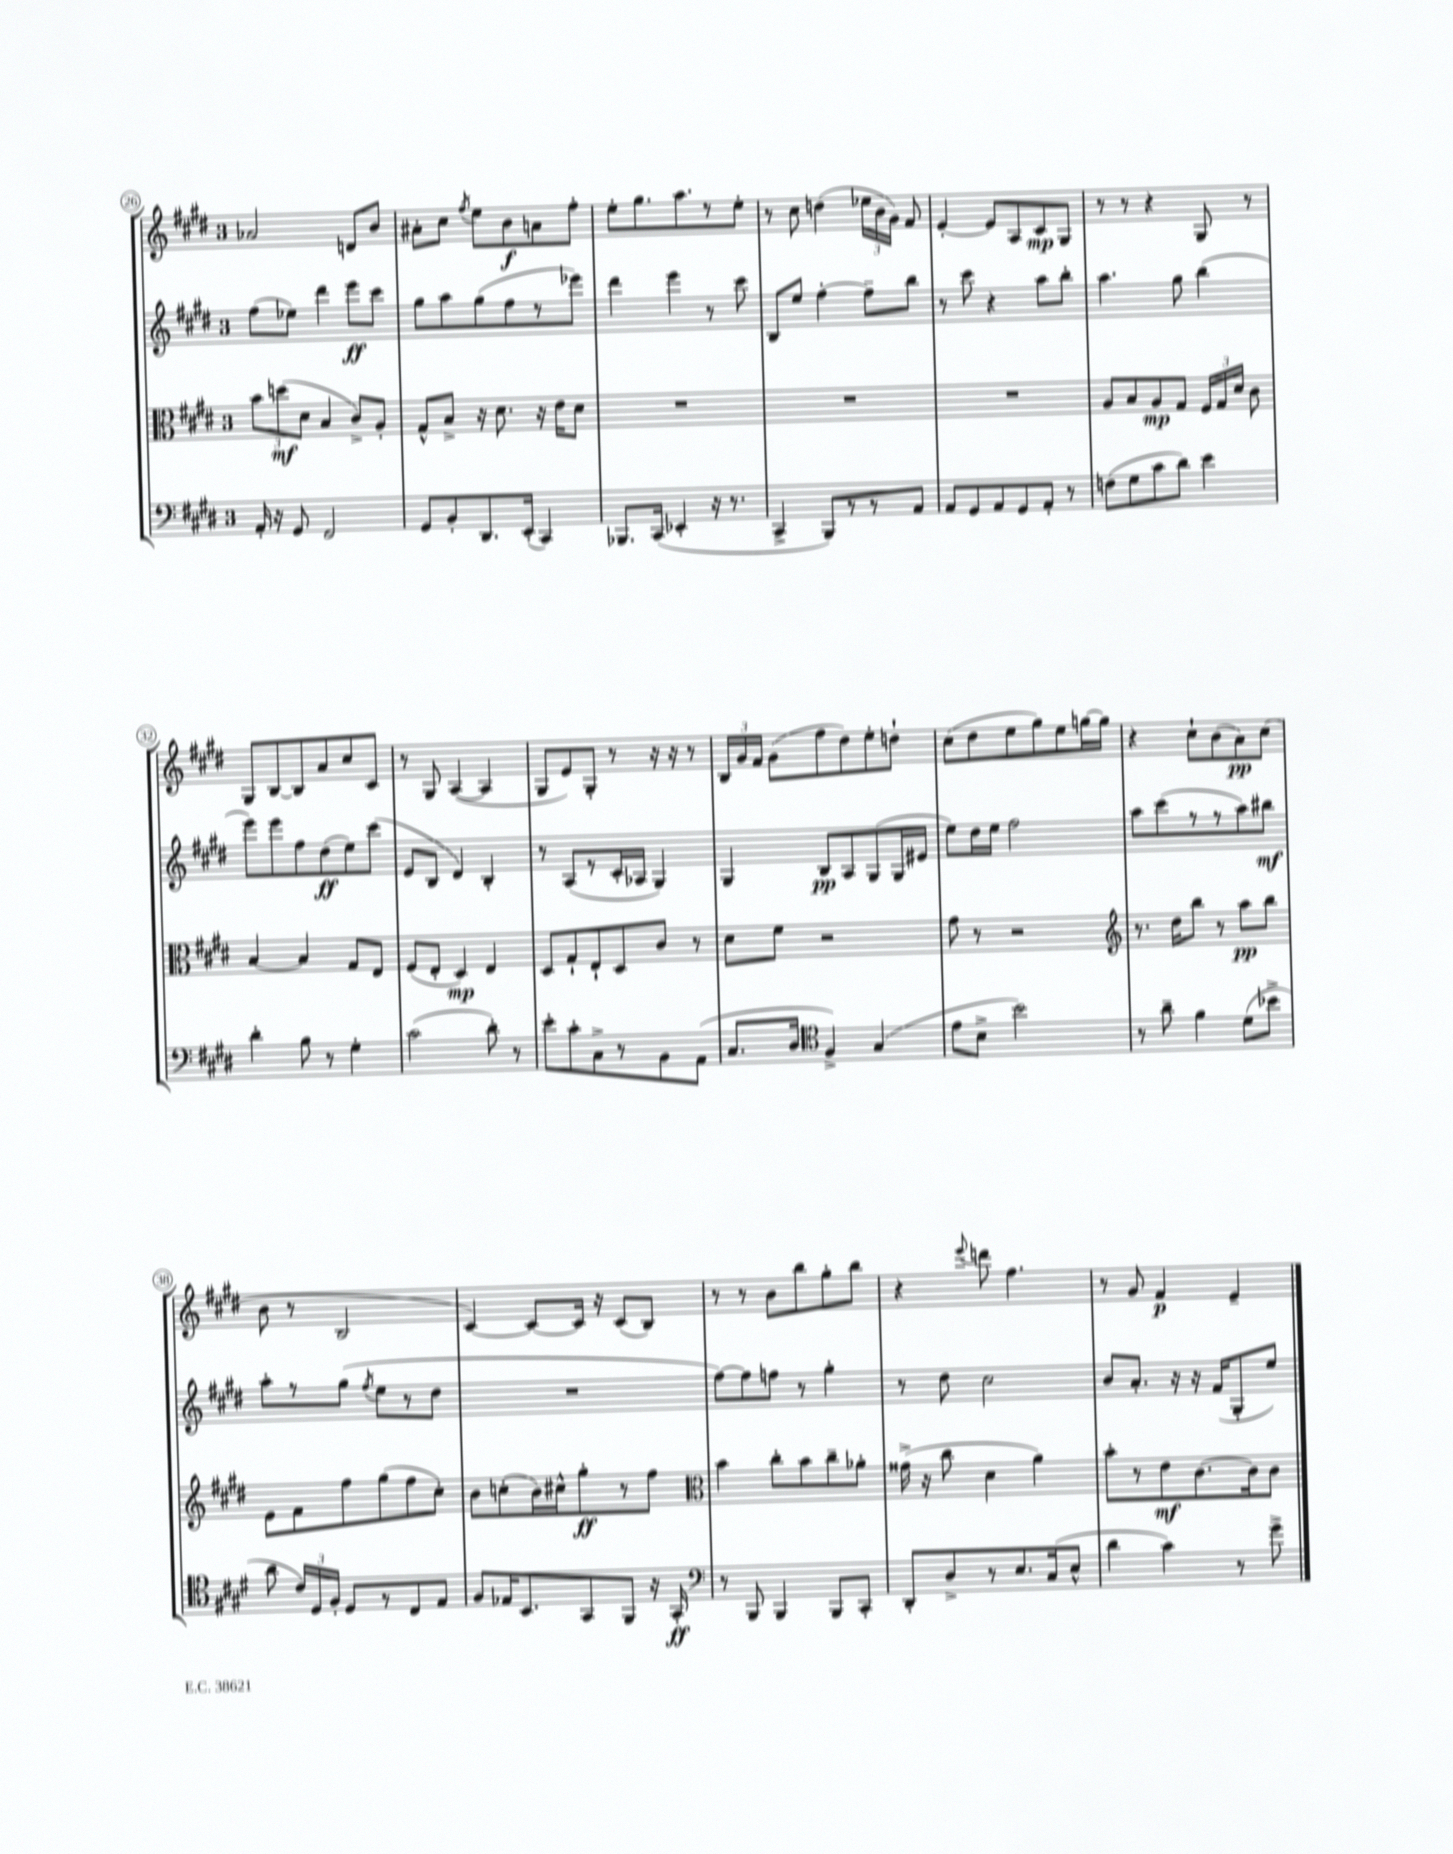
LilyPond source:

<<
\new StaffGroup <<
\new Staff = "s0" {
    \clef treble \key e \major \once \override Staff.TimeSignature.style = #'single-digit \time 3/4
    \autoBeamOff aes'2 d'8[ b'8] |
    ais'8[-. cis''8] \acciaccatura { fis''8 } e''8[ b'8\f a'8 fis''8]-. |
    e''8[-. gis''8. a''8. r8 e''8]-. |
    r8 cis''8 d''4( \tuplet 3/2 { ees''16[ b'16 gis'16]) } fis'8 |
    e'4~-. e'8[ a8 cis'8\mp gis8] |
    r8 r8 r4 gis8 r8 |
    gis8[ b8~ b8 a'8 cis''8 cis'8] |
    r8 gis8 a4~( a4 |
    gis8[ e'8) gis8]-. r8 r16 r16 r8 |
    \tuplet 3/2 { b16[ gis'16 fis'16] } gis'8[( fis''8 dis''8) e''8-. d''8]-! |
    cis''8[( dis''8 e''8 gis''8) e''8 g''16~ g''16] |
    r4 cis''8[-! b'8( a'8\pp) cis''8]( |
    b'8 r8 b2 |
    cis'4~) cis'8[~ cis'16] r16 cis'8[( b8]) |
    r8 r8 b'8[ b''8 gis''8-. b''8] |
    r4 \appoggiatura { e'''8 } d'''8 fis''4. |
    r8 gis'8 fis'4\p e'4-- \bar "|." |
}
\new Staff = "s1" {
    \clef treble \key e \major \once \override Staff.TimeSignature.style = #'single-digit \time 3/4
    \autoBeamOff fis''8[( ees''8]) dis'''4 e'''8[\ff cis'''8] |
    gis''8[ a''8 gis''8( fis''8 r8 ees'''8]) |
    dis'''4 e'''4 r8 cis'''8 |
    b8[ e''8] fis''4~-. fis''8[-- b''8] |
    r8 cis'''8 r4 a''8[ b''8]-. |
    a''4. gis''8 b''4( |
    e'''8[) e'''8 fis''8 dis''8\ff( e''8) cis'''8]( |
    e'8[ b8] dis'4) b4-. |
    r8 a8[( r8 cis'16-. aes16] gis4) |
    gis4 b8[\pp a8 gis8( gis16 eis'16] |
    e''8[) dis''16 e''16] fis''2 |
    a''8[ cis'''8( r8 r8 a''8) bis''8]\mf |
    a''8[-. r8 gis''8]( \acciaccatura { fis''8 } e''8[ r8 dis''8] |
    R2. |
    fis''8[~) fis''8 f''8] r8 gis''4-. |
    r8 dis''8 cis''2 |
    b'8[ a'8.]-. r16 r16 fis'16[( gis8-. e''8]) \bar "|." |
}
\new Staff = "s2" {
    \clef alto \key e \major \once \override Staff.TimeSignature.style = #'single-digit \time 3/4
    \autoBeamOff \tuplet 3/2 { b'8[ d''8\mf( dis'8] } b4 cis'8[->) a8]-. |
    gis8[-^ b8]-> r16 dis'8. r16 e'16[ dis'8] |
    R2. |
    R2. |
    R2. |
    a8[ b8 a8\mp gis8] \tuplet 3/2 { fis16[ gis16 dis'16] } cis'8 |
    b4~ b4 gis8[ e8] |
    fis8[( e8]-. dis4\mp) e4 |
    dis8[ gis8-! e8-! dis8 cis'8] r8 |
    dis'8[ fis'8] r2 |
    gis'8 r8 r2 |
    \clef treble r8. dis''16[ b''8] r8 a''8[\pp b''8] |
    e'8[ fis'8 fis''8 gis''8( fis''8 cis''8]-.) |
    b'8[ c''8-.( b'16) cis''16-^ gis''8-.\ff r8 fis''8] |
    \clef alto b'4 cis''8[-. b'8 cis''8-- aes'8]-. |
    gisis'16->( r16 cis''8 dis'4 a'4) |
    b'8[-. r8 e'8\mf cis'8.~ cis'16 cis'8] \bar "|." |
}
\new Staff = "s3" {
    \clef bass \key e \major \once \override Staff.TimeSignature.style = #'single-digit \time 3/4
    \autoBeamOff a,16-. r16 gis,8 fis,2 |
    gis,8[ b,8-. dis,8. e,16]-.( cis,4) |
    bes,,8.[ cis,16]( ees,4-. r16 r8. |
    cis,4-> b,,8[) r8 r8 a,8] |
    a,8[ gis,8 a,8 gis,8 a,8]-. r8 |
    f8[( gis8 cis'8 dis'8]) e'4 |
    dis'4-. b8 r8 gis4-. |
    cis'2( dis'8-.) r8 |
    e'8[-. cis'8-. cis8-> r8 b,8 a,8]( |
    cis8.[ dis16] \clef tenor fis4->) gis4( |
    e'8[ b8]-> b'2) |
    r8 a'8-- fis'4 dis'8[( bes'8]-> |
    a'8 \tuplet 3/2 { cis'16[) dis16 fis16]-. } dis8[ r8 cis8 e8] |
    fis8[ ees16 b,8. gis,8 fis,8] r16 gis,16-.\ff |
    \clef bass r8 b,,8 b,,4 b,,8[ cis,8]-. |
    dis,8[-. dis8-> r8 e8. cis16( e8]-^ |
    dis'4 cis'4) r8 gis'8-> \bar "|." |
}
>>
>>
\layout { \context { \Score currentBarNumber = #26 \override BarNumber.stencil = #(make-stencil-circler 0.1 0.3 ly:text-interface::print) } }
